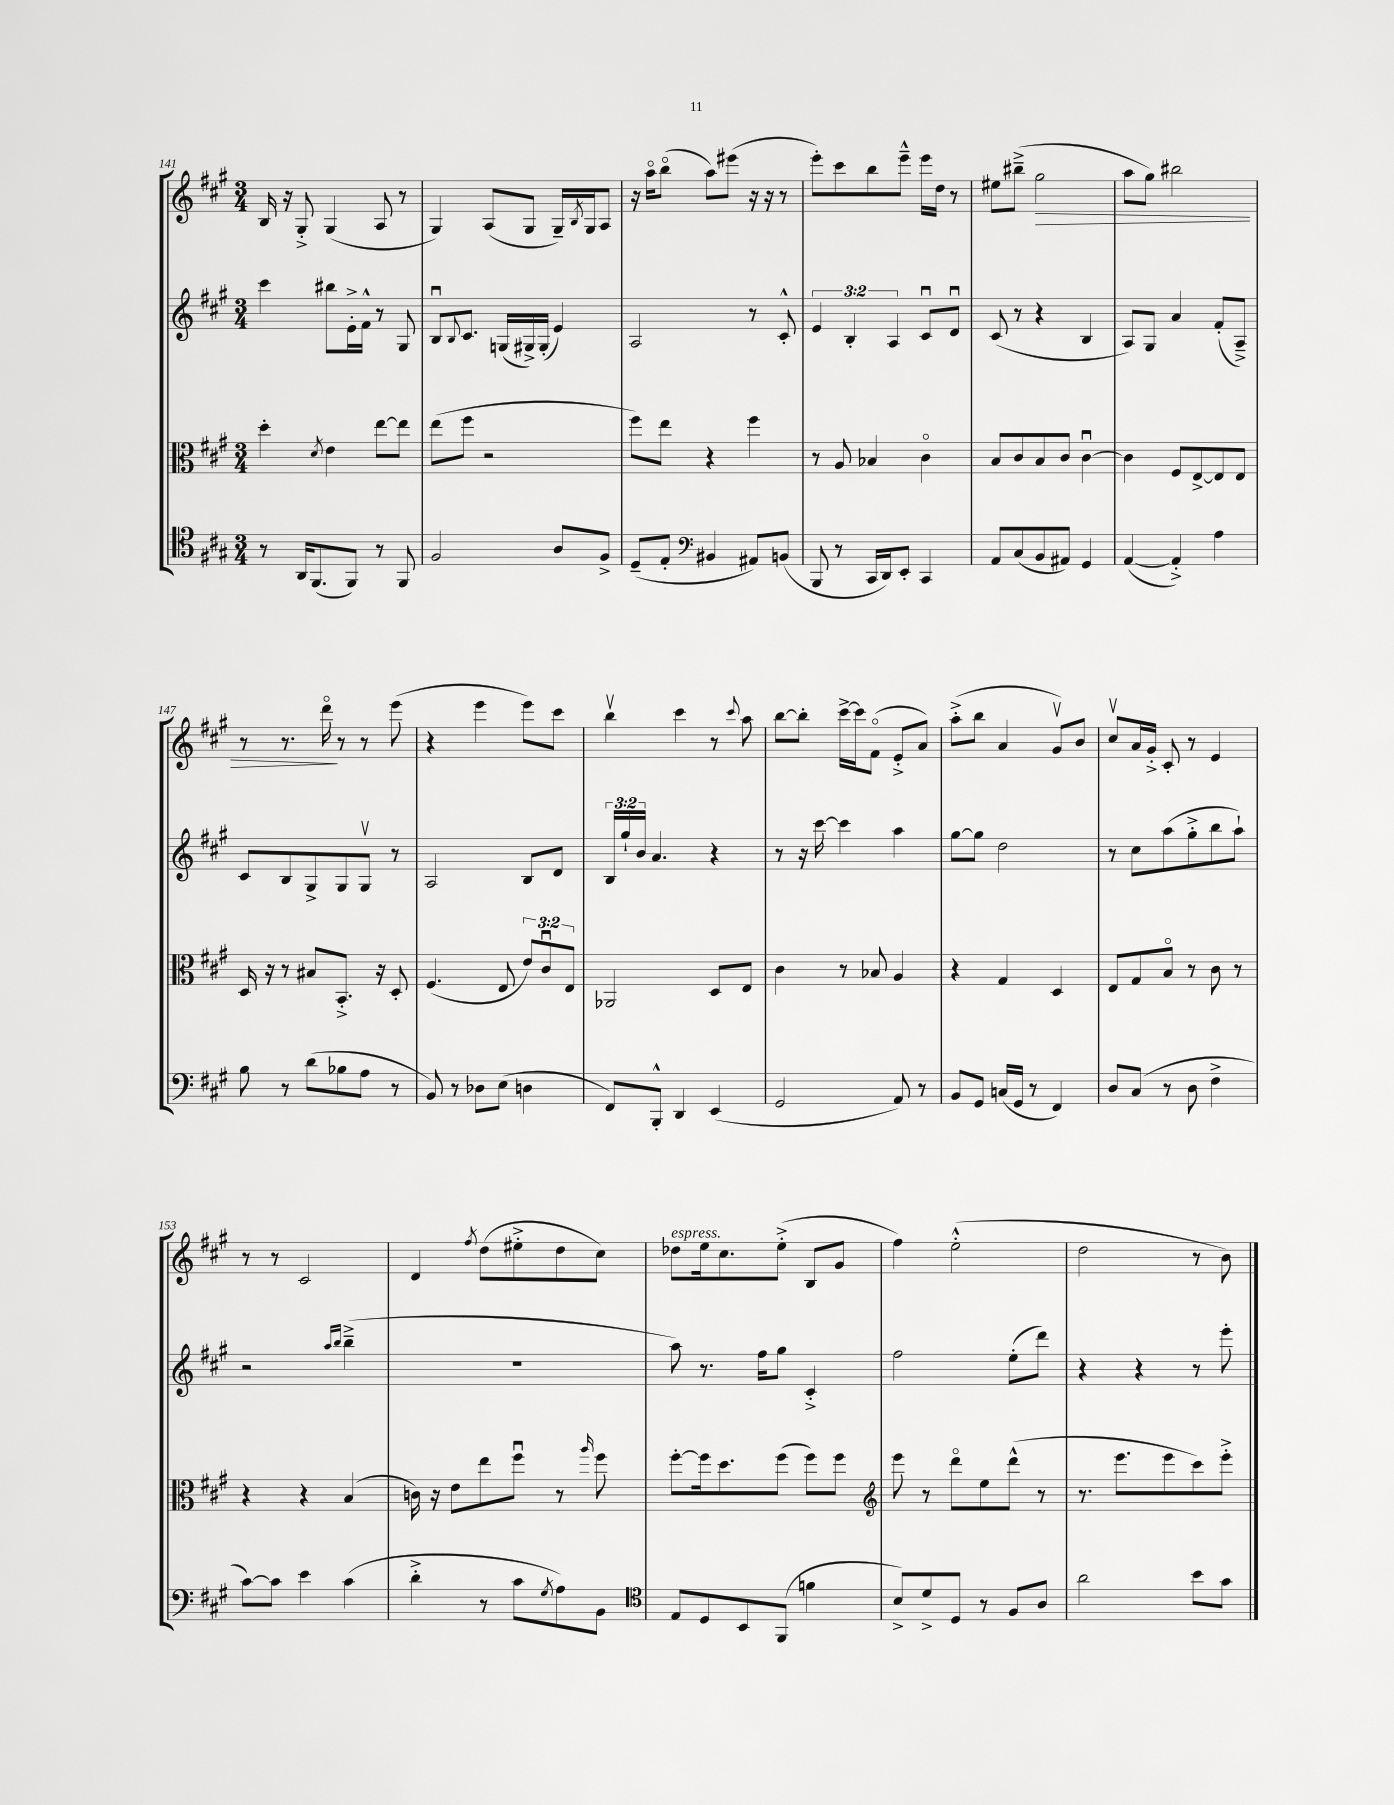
<<
\new StaffGroup <<
\new Staff = "s0" {
    \clef treble \key a \major \numericTimeSignature \time 3/4
    b16 r16 gis8-.-> gis4( a8 r8 |
    gis4) a8( gis8 gis16--) \acciaccatura { b8 } gis16 a8 |
    r16 a''16\flageolet b''8\flageolet( a''8) eis'''8( r16 r16 r8 |
    e'''8-.) cis'''8 b''8 e'''8---^ e'''16 d''16 r8 |
    eis''8 bis''8--->( gis''2\> |
    a''8 gis''8) bis''2 |
    r8 r8. d'''16\flageolet\! r8 r8 e'''8( |
    r4 e'''4 e'''8) cis'''8 |
    b''4\upbow cis'''4 r8 \appoggiatura { cis'''8 } a''8 |
    b''8~ b''8-. cis'''16~-> cis'''16 fis'8\flageolet( e'8-.-> a'8) |
    a''8-.->( b''8 a'4 gis'8\upbow) b'8 |
    cis''8\upbow a'16 gis'16-.-> cis'8-. r8 e'4 |
    r8 r8 cis'2 |
    d'4 \acciaccatura { fis''8 } d''8( eis''8-.-> d''8 cis''8) |
    des''8^\markup { \italic "espress." } e''16 cis''8. e''8-.->( b8 gis'8 |
    fis''4) e''2-.-^( |
    d''2 r8 b'8) \bar "|." |
}
\new Staff = "s1" {
    \clef treble \key a \major \numericTimeSignature \time 3/4 \override Staff.TupletNumber.text = #tuplet-number::calc-fraction-text
    cis'''4 bis''8 e'16-.-> fis'16-^ r8 gis8 |
    b8\downbow \appoggiatura { b8 } cis'8. g16( gis16->) gis16-.( e'4) |
    a2 r8 cis'8-.-^ |
    \tuplet 3/2 { e'4 b4-. a4 } cis'8\downbow d'8\downbow |
    cis'8( r8 r4 b4 |
    a8) gis8 a'4 fis'8-.( a8--->) |
    cis'8 b8 gis8-> gis8 gis8\upbow r8 |
    a2 b8 d'8 |
    \tuplet 3/2 { b16 gis''16-! b'16 } a'4. r4 |
    r8 r16 cis'''16~ cis'''4 a''4 |
    gis''8~ gis''8 d''2 |
    r8 cis''8 a''8( gis''8-.-> b''8 a''8-!) |
    r2 \grace { a''16 b''16 } b''4--->( |
    R2. |
    a''8) r8. fis''16 gis''8 cis'4-.-> |
    fis''2 e''8-.( d'''8) |
    r4 r4 r8 e'''8-. \bar "|." |
}
\new Staff = "s2" {
    \clef alto \key a \major \numericTimeSignature \time 3/4 \override Staff.TupletNumber.text = #tuplet-number::calc-fraction-text
    d''4-. \acciaccatura { d'8 } e'4 e''8~ e''8 |
    e''8( fis''8 r2 |
    fis''8) e''8 r4 fis''4 |
    r8 a8 bes4 cis'4\flageolet |
    b8 cis'8 b8 cis'8 cis'4~\downbow |
    cis'4 fis8 e8~-> e8 e8 |
    d16 r16 r8 bis8 b,8.-.-> r16 d8-. |
    fis4.( e8 \tuplet 3/2 { e'8) cis'8\downbow e8 } |
    aes,2 d8 e8 |
    cis'4 r8 bes8 a4 |
    r4 gis4 d4 |
    e8 gis8 b8\flageolet r8 cis'8 r8 |
    r4 r4 b4( |
    c'16) r16 e'8 e''8 fis''8\downbow r8 \grace { a''16 } fis''8 |
    fis''8~-. fis''16 d''8. fis''8( fis''8) fis''8 |
    \clef treble e'''8 r8 d'''8\flageolet e''8 d'''8-^( r8 |
    r8. e'''8. e'''8 cis'''8) e'''8-.-> \bar "|." |
}
\new Staff = "s3" {
    \clef tenor \key a \major \numericTimeSignature \time 3/4
    r8 a,16 fis,8.( fis,8) r8 fis,8 |
    fis2 a8 fis8-> |
    d8--( e8-. \clef bass bis,4 ais,8) b,8( |
    b,,8 r8 cis,16 d,16) e,8-. cis,4 |
    a,8 cis8( b,8 ais,8) gis,4 |
    a,4~( a,4-.->) a4 |
    b8 r8 d'8( bes8 a8 r8 |
    b,8) r8 des8 e8( d4 |
    fis,8) b,,8-.-^ d,4 e,4( |
    gis,2 a,8) r8 |
    b,8 gis,8 c16( gis,16 r8 fis,4) |
    d8 cis8( r8 d8 fis4-> |
    cis'8~) cis'8 e'4 cis'4( |
    d'4-.-> r8 cis'8 \acciaccatura { gis8 } a8) b,8 |
    \clef tenor e8 d8 b,8 fis,8( f'4 |
    b8->) d'8-> d8 r8 fis8 a8 |
    a'2 b'8 gis'8 \bar "|." |
}
>>
>>
\layout { \context { \Score currentBarNumber = #141 } }
